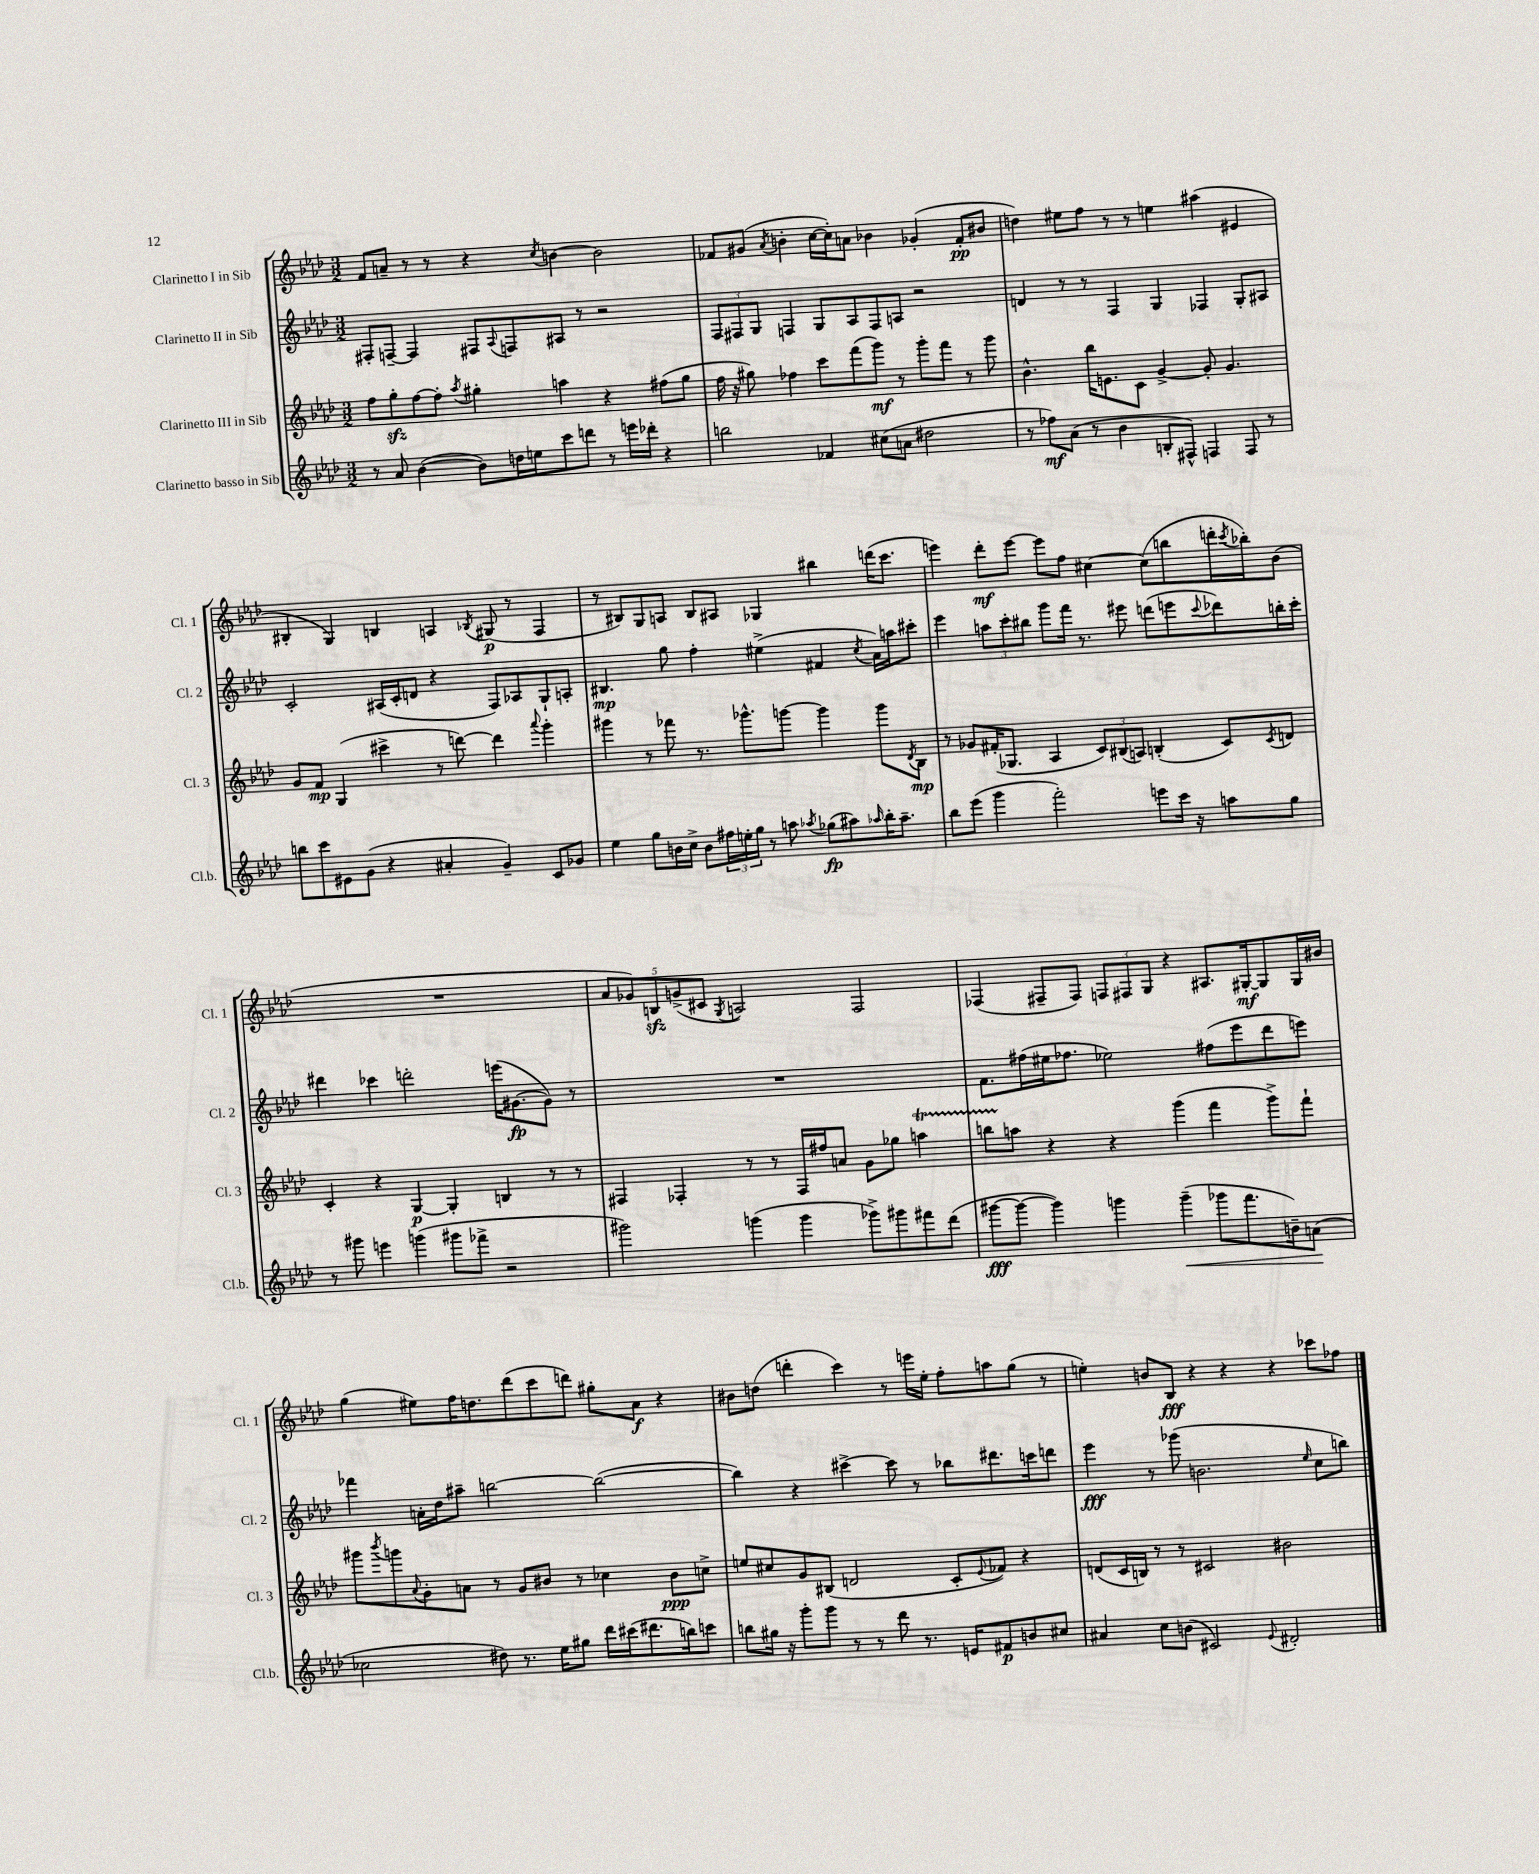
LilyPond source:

<<
\new StaffGroup <<
\new Staff = "s0" \with { instrumentName = "Clarinetto I in Sib" shortInstrumentName = "Cl. 1" } {
    \clef treble \key aes \major \numericTimeSignature \time 3/2
    f'8 a'8-- r8 r8 r4 \acciaccatura { c''8 } b'4~ b'2 |
    fes'8 gis'8( \acciaccatura { aes'8 } b'4-. c''16~ c''16-.) a'8 bes'4 ges'4-.( fes'8-.\pp bis'8 |
    d''4) eis''8 f''8 r8 r8 e''4 ais''4( eis'4 |
    bis4-. g4) b4 a4 \acciaccatura { bes8 } gis8\p( r8 f4 |
    r8 bis8) g8 a8 bis8 ais8 ges4 bis''4 d'''16( c'''8. |
    e'''4) des'''8-.\mf e'''8~ e'''8 f''8 cis''4~ cis''8( b''8 d'''16-. \acciaccatura { c'''8 } bes''16-.) bes'8( |
    R1. |
    \tuplet 5/4 { aes'8 ges'8) b8\sfz g'8->( cis'8 } \acciaccatura { g8 } a2) f2 |
    fes4( fis8-- fis8) \tuplet 3/2 { f8 fis8 g8 } r4 ais8. gis16~-.\mf gis8 gis16 bis'16 |
    g''4( eis''8) f''16 d''8. des'''8( c'''8 d'''8) gis''8-. aes'8\f r4 |
    bis'8 d''8( d'''4-. c'''4) r8 e'''16 ees''16-. f''8-. a''8 g''8( r8 |
    e''4-.) b'8 bes8\fff r4 r4 r4 ces'''8 fes''8 \bar "|." |
}
\new Staff = "s1" \with { instrumentName = "Clarinetto II in Sib" shortInstrumentName = "Cl. 2" } {
    \clef treble \key aes \major \numericTimeSignature \time 3/2
    fis8-. f8~-- f4 fis8 \appoggiatura { aes8 } f8 ais8 r8 r2 |
    \tuplet 3/2 { f8 fis8 g8 } f4 g8 aes8 f8 a8 r2 |
    d'4 r8 r8 f4 g4 fes4 g8-. ais8 |
    c'2-. ais16( c'16-. d'8 r4 f8) aes8 g8-! a8-. |
    bis4.\mp g''8 f''4-. eis''4->( fis'4 \acciaccatura { c''8 } aes'16) a''16 cis'''8-. |
    ees'''4 \tuplet 3/2 { a''8 c'''8-. bis''8 } g'''8 f'''16 r8. eis'''8 d'''8( e'''8 \appoggiatura { c'''8 } des'''8) b''16-. c'''16-. |
    dis'''4 ces'''4 d'''2-. e'''16( gis'8.~\fp gis'8) r8 |
    R1. |
    f'8. fis''16( eis''16 fes''8. ees''2) fis''8( ees'''8 des'''8 e'''8) |
    fes'''4 a'16-. des''16 ais''8-- b''2~ b''2~( |
    b''4) r4 cis'''4~-> cis'''8 r8 bes''8 dis'''8. c'''16 d'''8 |
    ees'''4\fff r8 ges'''8( b'2. \grace { ees''16 } c''8 b''8) \bar "|." |
}
\new Staff = "s2" \with { instrumentName = "Clarinetto III in Sib" shortInstrumentName = "Cl. 3" } {
    \clef treble \key aes \major \numericTimeSignature \time 3/2
    f''8 g''8-.\sfz f''8~ f''8-. \acciaccatura { aes''8 } gis''4-. a''4 r4 fis''8( gis''8 |
    f''16 r16 gis''8) fes''4 c'''8 f'''8( g'''8\mf) r8 g'''8-. f'''8 r8 g'''8 |
    bes'4.-^ bes''16 e'8. c'8 g'4~-> g'8-. g'4. |
    g'8 f'8\mp g4( cis'''4-> r8 d'''8~) d'''4 \appoggiatura { aes'''8 } g'''4-. |
    gis'''4 r8 fes'''8 r8. ges'''8.-^ g'''8~ g'''4 g'''8 \acciaccatura { des'8 } bes8\mp |
    r8 ges'8 fis'16-.( ges8. aes4 \tuplet 3/2 { c'8) bis8( a8) } b4-.( c'8) \acciaccatura { c'8 } d'8 |
    c'4-. r4 g4~\p g4-. b4 r8 r8 |
    fis4 fes4-. r8 r8 fes16 fis''16 a'8 g'8 ges''8 a''4\startTrillSpan |
    b''8 a''8\stopTrillSpan r4 r4 g'''4( f'''4 g'''8->) f'''8-! |
    gis'''8 \acciaccatura { bes'''8 } g'''8 \appoggiatura { aes'8 } g'8-. a'8 r8 g'8 bis'8 r8 ces''4 bis'8\ppp c''8-> |
    e''8 cis''8 g'8 bis8( d'2 c'8-. \appoggiatura { ees'8 } fes'8) r4 |
    d'8( c'16 b16) r8 r8 cis'2 bis'2 \bar "|." |
}
\new Staff = "s3" \with { instrumentName = "Clarinetto basso in Sib" shortInstrumentName = "Cl.b." } {
    \clef treble \key aes \major \numericTimeSignature \time 3/2
    r8 aes'8 bes'4~( bes'8) d''16 e''16 c'''8 d'''8 r8 e'''16 des'''16-. r4 |
    b''2 fes'4 cis''8( a'8 dis''2 |
    r8 fes''8\mf) aes'8( r8 bes'4 b8-. fis8-^) f4 f8 r8 |
    b''8 c'''8 eis'8 g'8( r4 ais'4-. g'4--) c'8 ges'8 |
    ees''4 g''8 b'16 c''16-> b'8 \tuplet 3/2 { fis''16 e''16-. g''16 } r8 a''8 \acciaccatura { aes''8 } ges''8\fp( ais''8) \grace { aes''16 } bes''16-. aes''8.-- |
    bes''8 ees'''8( g'''4 f'''2-.) e'''8 c'''16 r16 a''8 g''8 |
    r8 gis'''8 e'''4 g'''4( gis'''8 fes'''8-> r2 |
    gis'''2) g'''4( g'''4 ges'''8->) gis'''8 fis'''8 des'''8( |
    gis'''8~\fff gis'''8~ gis'''4) g'''4 g'''4--\<( ges'''8 f'''8. b'16--) a'8\!( |
    ces''2 dis''8) r8. ees''16 gis''8 des'''16 cis'''16( dis'''8. b''16) c'''8 |
    b''8 gis''16 r16 g'''8-. g'''8 r8 r8 des'''8 r8. e'16 fis'8\p b'8 cis''8 |
    ais'4 c''8 b'8( cis'2) \appoggiatura { ees'8 } dis'2-. \bar "|." |
}
>>
>>
\layout { \context { \Score \remove "Bar_number_engraver" } }
